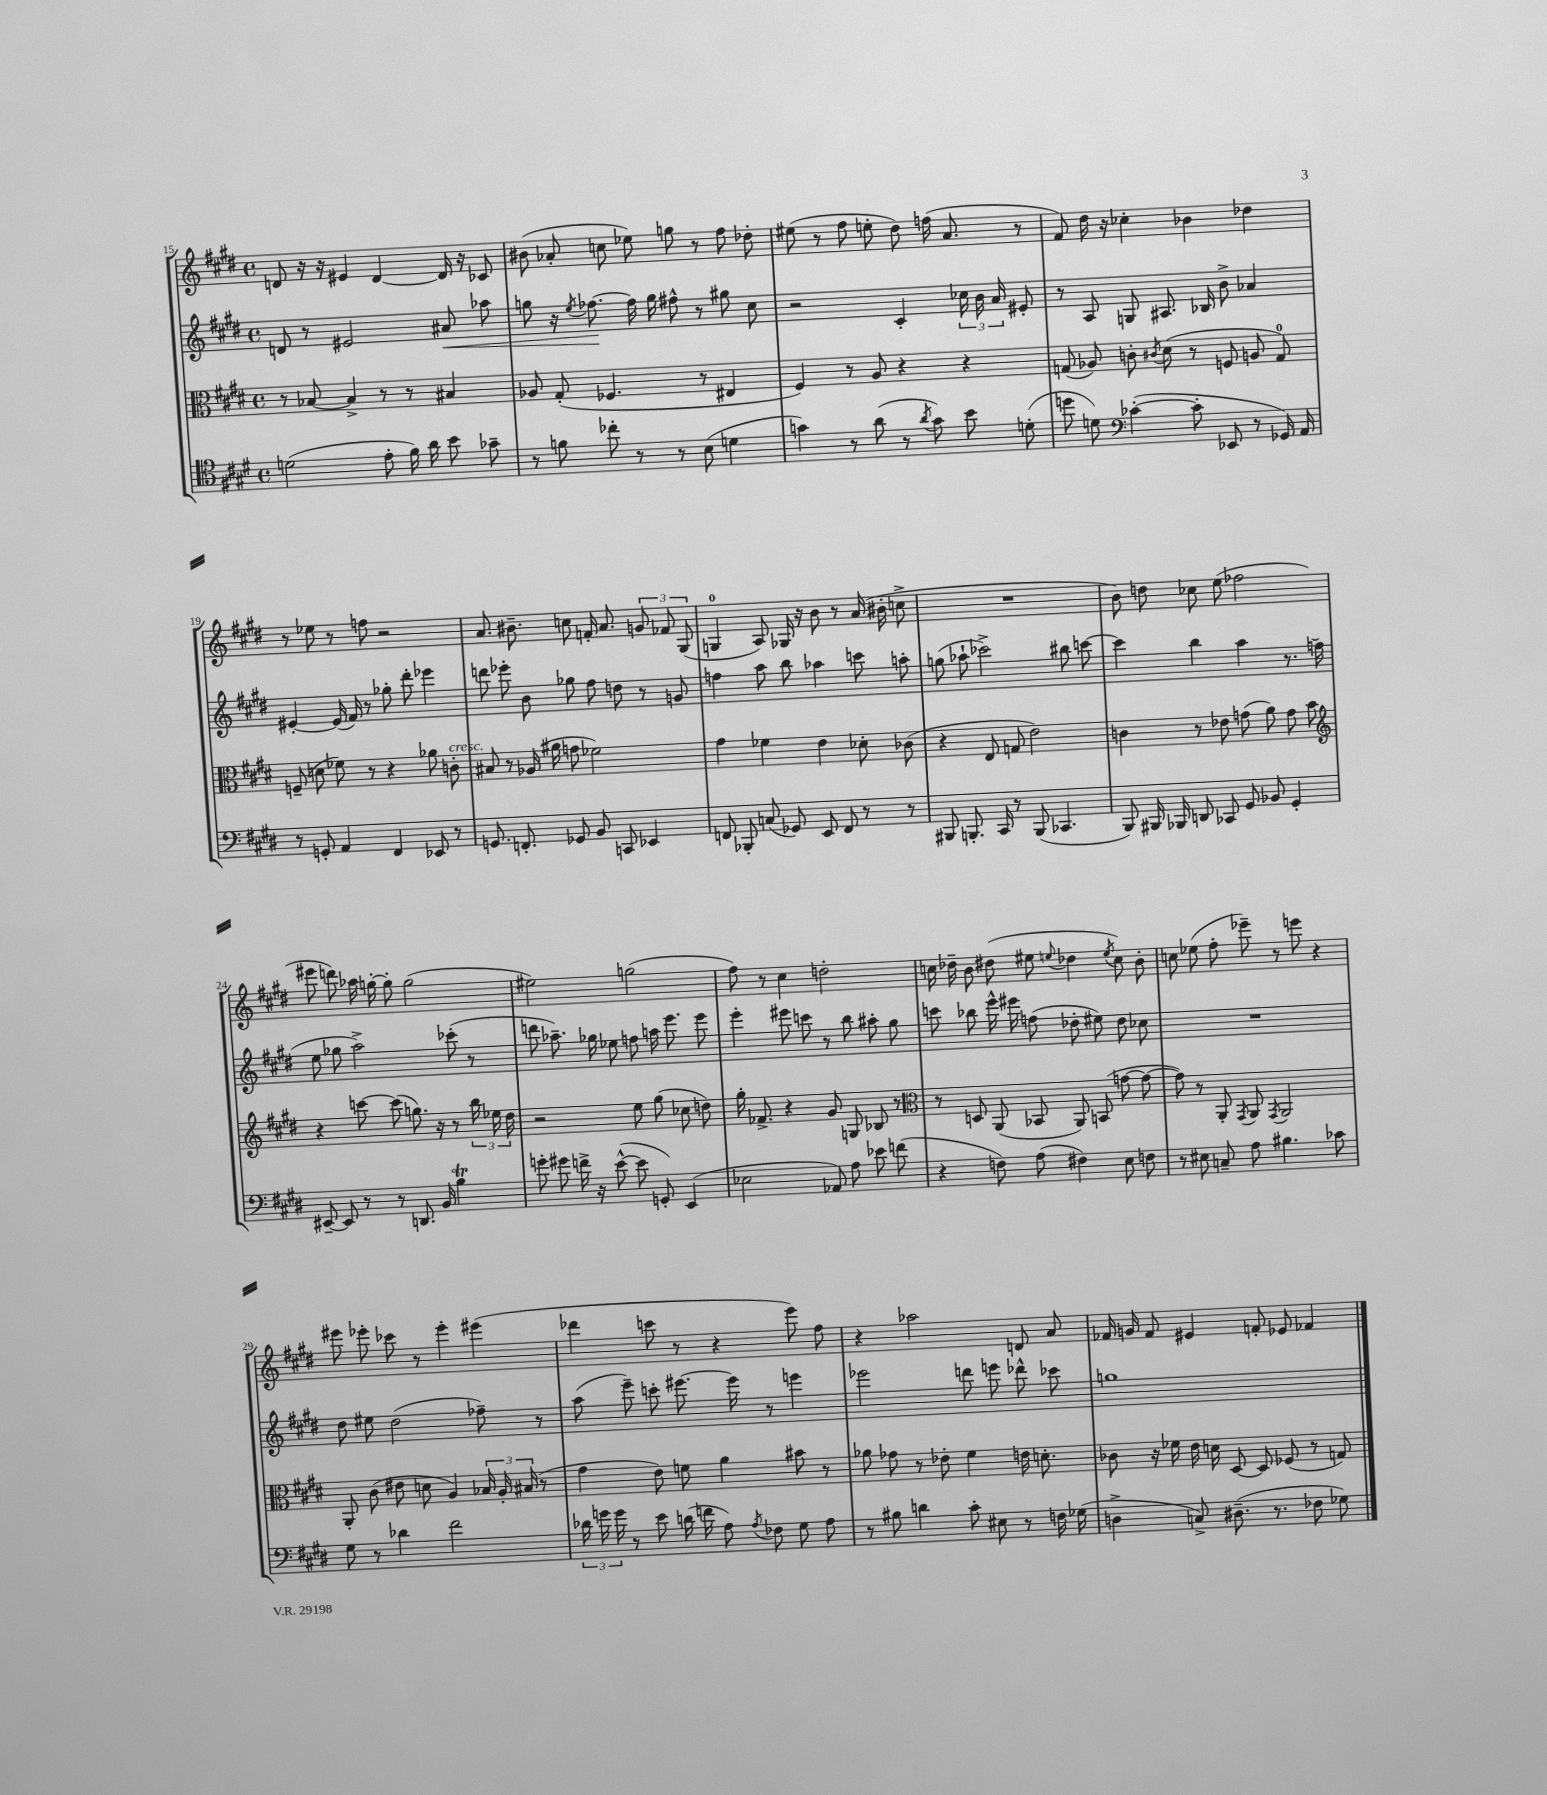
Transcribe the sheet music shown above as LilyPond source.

<<
\new StaffGroup <<
\new Staff = "s0" {
    \clef treble \key e \major \defaultTimeSignature \time 4/4
    \autoBeamOff d'8 r16 r16 eis'4 d'4~ d'16 r16 ces'8 |
    bis'8( aes'8-. c''8 ees''8) g''8 r8 fis''8 des''8-. |
    eis''8( r8 fis''8 e''8-. dis''8) f''16( a'8. r8 |
    fis'8) dis''16 r16 ces''4-. bes'4 des''4 |
    r8 ees''8 r8 f''8 r2 |
    a'8. bis'8.-- c''8 f'16-. a'8. \tuplet 3/2 { g'8 fes'8 gis8( } |
    g4-0 a8) ges16 r16 b'8 r8 a'16( bis'16-. c''8-> |
    R1 |
    b'8) d''8 ces''8 e''8( fes''2 |
    eis'''8 d'''8) aes''16 g''16~-. g''8-. g''2( |
    eis''2) g''2( |
    fis''8) r8 cis''4 d''2-. |
    c''16 des''16-- b'8 dis''8( eis''8 \appoggiatura { e''8 } des''4 \acciaccatura { e''8 } c''8) b'8-. |
    c''8 ees''8( fis''8-. ees'''8--) r8 e'''8 r4 |
    eis'''8 ees'''8-. ces'''8 r8 ees'''4-. eis'''4( |
    des'''4 c'''8 r8 r4 e'''8) fis''8 |
    r4 aes''2 d'8 a'8 |
    fes'16 g'16 fes'8 eis'4 f'8-. ees'8 fes'4 \bar "|." |
}
\new Staff = "s1" {
    \clef treble \key e \major \defaultTimeSignature \time 4/4
    \autoBeamOff d'8 r8 eis'2 ais'8\< aes''8 |
    g''8 r16 \acciaccatura { e''8 } fes''8.~\! fes''16 g''16 fis''8-^ r8 gis''8 cis''8 |
    r2 cis'4-. \tuplet 3/2 { ces''16 b'16 a'16 } eis'8-. |
    r8 a8 g8 ais8. bes16 b'8-> aes'4 |
    eis'4~-. eis'16( fis'16) r8 ges''8-. dis'''8-. ees'''4 |
    d'''8 ees'''8-. b'8 ges''8 fis''8 d''8 r8 g'8 |
    f''4 a''8 b''8 aes''4 c'''8 a''8-. |
    g''8( aes''8-! ces'''2->) bis''8 c'''8~ |
    c'''4 b''4 a''4 r8. f''16( |
    e''8 ges''8 a''2->) ces'''8-.( r8 |
    d'''8 aes''8.--) ges''16 ees''8 f''8 a''16 e'''8. e'''8 |
    e'''4-. eis'''8 c'''8 r8 b''8 ais''8-. gis''8 |
    c'''8 bes''8 e'''16-^ eis'''16 f''8( des''8-. eis''8) des''8 ces''8 |
    R1 |
    dis''8 eis''8 dis''2( fes''8--) r8 |
    a''8( e'''8--) c'''8-. eis'''8.~ eis'''16 r8 e'''4 |
    ees'''2 d'''8 e'''8 des'''8-^ ces'''8 |
    g''1 \bar "|." |
}
\new Staff = "s2" {
    \clef alto \key e \major \defaultTimeSignature \time 4/4
    \autoBeamOff r8 bes8~ bes4-> r8 r8 bis4 |
    aes8 gis8-.( fes4. r8 eis4 |
    fis4) r8 a8 r4 r4 |
    g8( aes8) c'8-. \acciaccatura { cis'8 } dis'8( r8 f8 a8 g8-0) |
    f8--( d'8 fes'8) r8 r4 aes'8 c'8-.^\markup { \italic "cresc." } |
    bis8 r8 aes16( ais'16 g'8 fes'2) |
    gis'4 fes'4 e'4 des'8-. ces'8( |
    r4 e8 g8 e'2) |
    c'4 r8 ees'8 g'8( a'8) g'8 b'8 |
    \clef treble r4 c'''8~ c'''8( g''8.) r16 r8 \tuplet 3/2 { b''16 ees''16 dis''16 } |
    r2 e''8 gis''8( ces''8 d''8) |
    gis''16-. fes'8.-> r4 gis'8 g8 bes8 r8 |
    \clef alto r8 d8 a,8( bes,8 a,8) b,8( g'8~ g'8~ |
    g'8) r8 a,8-. \acciaccatura { gis,8 } a,8 \acciaccatura { gis,8 } a,2 |
    a,8-. cis'8( eis'8 d'8 a4) \tuplet 3/2 { bes16 a16-. bis16( } r8 |
    gis'4 e'8) f'8 a'4 bis'8 r8 |
    aes'8 ges'8 r8 ees'8-. fis'4 e'16 d'8.-. |
    ces'8 r16 fes'16 e'16 d'16 dis8~ dis8 fes8( r8 g8) \bar "|." |
}
\new Staff = "s3" {
    \clef tenor \key e \major \defaultTimeSignature \time 4/4
    \autoBeamOff d'2( e'8-. fis'16) a'16 b'8 ges'8-- |
    r8 f'8 ces''8-. r8 r8 b8( d'4 |
    g'4) r8 a'8( r8 \acciaccatura { a'8 } g'8) b'8 d'8-.( |
    d''8 d'8) \clef bass ces'4~-.( ces'8-. ees,8 r8 ges,16) a,16 |
    r8 g,8-. a,4 fis,4 ees,8 r8 |
    g,8. f,8.-. ges,8 b,8 c,8 ees,4 |
    f,8 bes,,8-. c8( ges,8) e,8 f,8 r8 r8 |
    bis,,8 b,,8.-. cis,16 r8 b,,8( ces,4. |
    b,,8) bis,,16 bes,,16 d,8 ces,8 gis,8 bes,8 gis,4-. |
    eis,8~-- eis,8 r8 r8 d,8. b,16 b4\trill |
    g'8-. gis'8 f'16-> r16 e'8~-^( e'8 g,8-.) e,4( |
    ees2 aes,8) a8 ees'8 f'8( |
    r4 f8) a8( fis4) e8 f8 |
    r8 eis8 c8-- a8 bis4. ces'8 |
    gis8 r8 des'4 fis'2 |
    \tuplet 3/2 { des'16 g'16 g'16 } r8 e'8 d'16( f'16 a8) \acciaccatura { a8 } fes8 gis8 a8 |
    r8 bis8 d'4 cis'8-. eis8 r8 f16 ges16( |
    d4-> c8->) dis8.--( r8. fes8 ges8) \bar "|." |
}
>>
>>
\layout { \context { \Score currentBarNumber = #15 } }
